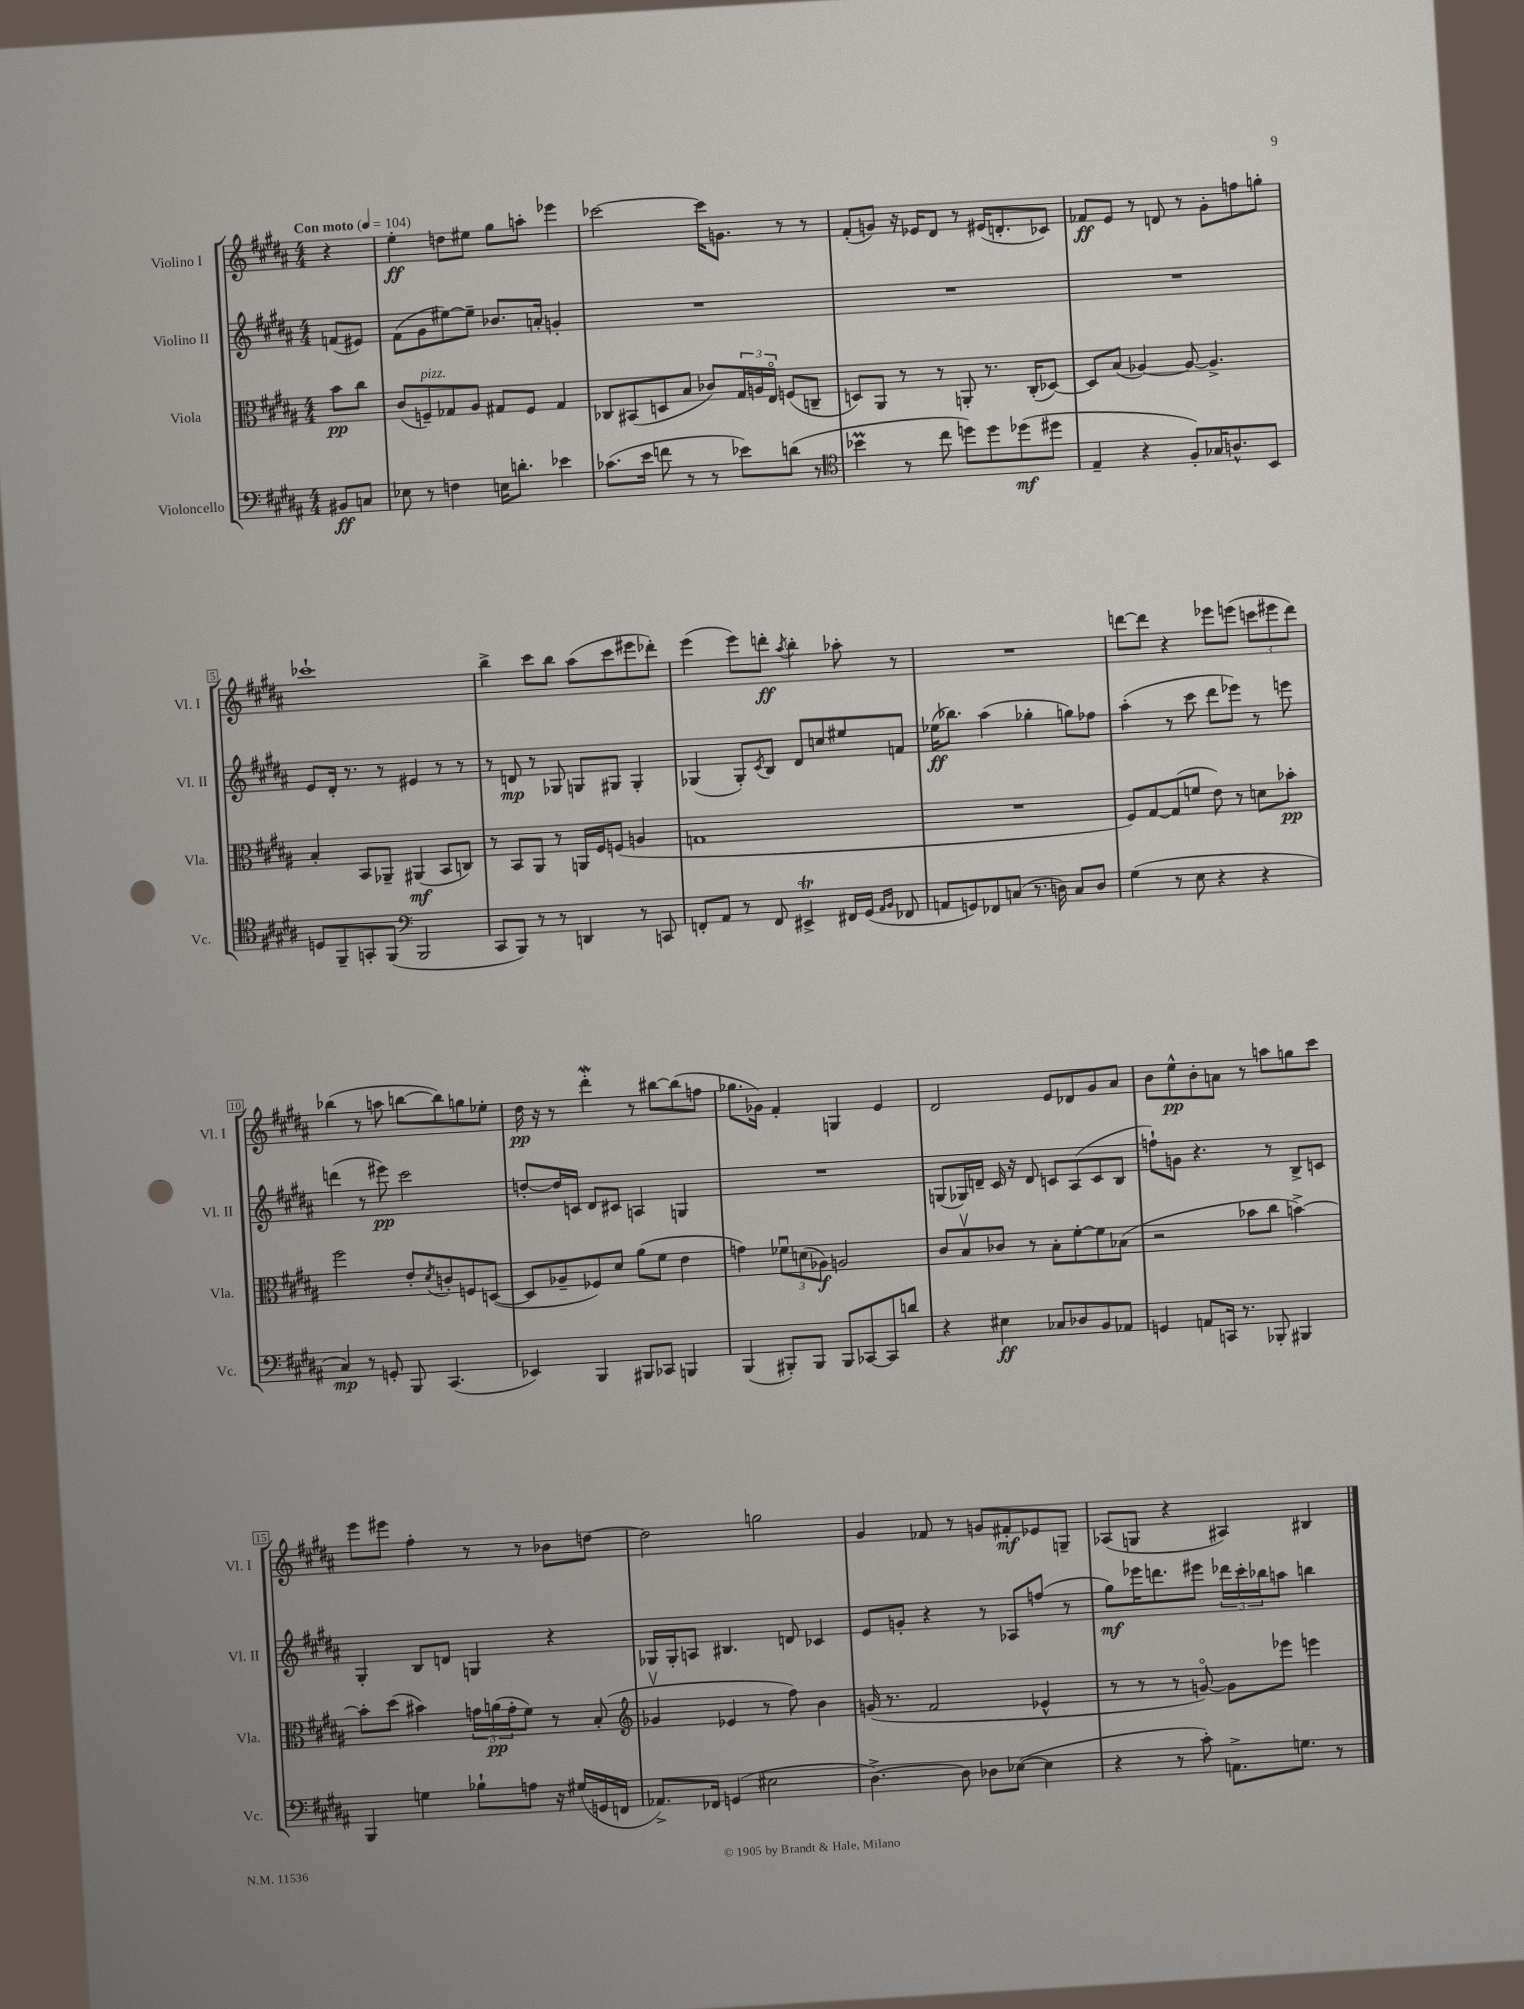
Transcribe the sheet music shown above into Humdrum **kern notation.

**kern	**kern	**kern	**kern
*staff4	*staff3	*staff2	*staff1
*clefF4	*clefC3	*clefG2	*clefG2
*k[f#c#g#d#a#]	*k[f#c#g#d#a#]	*k[f#c#g#d#a#]	*k[f#c#g#d#a#]
*M4/4	*M4/4	*M4/4	*M4/4
*MM104	*MM104	*MM104	*MM104
8BB#	8b	(8f	4r
8C	8cc#	8e#)	.
=	=	=	=
8E-	(8c#	(8f#	4ee'
8r	8F~)	8g#	.
4F	8G-	[8ee#)	8dd
.	8A#	8ee#~]	8ee#
16E	8G#	8.b-	8gg#
8.d'	.	.	.
.	8F	.	8aa'
.	.	16a'	.
4e-	4G#	4g'	4eee-
=	=	=	=
(8.c-	8C-	1r	[2ccc-
.	(8BB#	.	.
16e	.	.	.
8f	8D	.	.
8r	8B	.	.
8r	8c-)	.	16ccc-]
.	.	.	8.g
8e-)	24G#	.	.
.	24A	.	.
.	24Eo	.	.
(8d	(8F	.	8r
8r	8C~	.	8r
=	=	=	=
*clefC4	*	*	*
4b-	8D)	1r	(8f#'
.	8AA#	.	8g)
8r	8r	.	16r
.	.	.	16e-
8cc#	8r	.	8d#
8dd)	8AA'	.	8r
8dd	8.r	.	(16e#
.	.	.	8.d'
(8dd-	.	.	.
.	(16C#'	.	.
8dd#	[8D-)	.	8c-)
=	=	=	=
4E~	8D-]	1r	8f-
.	(8B	.	8e
4r	[4A-)	.	8r
.	.	.	8d
8F#')	8A-_	.	8r
16G-	4.A-^]	.	8g#'
8.A^^	.	.	.
.	.	.	8ff
8BB	.	.	8gg'
=	=	=	=
8D	4B'	8e	1ccc-`
8FF#~	.	16d#'	.
.	.	8.r	.
8GG'	8BB	.	.
(8FF#	8AA-~	8r	.
*clefF4	*	*	*
2BBB	(4AA#	4e#	.
.	8BB	8r	.
.	8C)	8r	.
=	=	=	=
8CC#	8r	8r	4bb^
8BBB)	8BB	8d	.
8r	8AA#	8r	8ccc#
8r	8r	8G-	8bb
4DD	16AA	8G	(8aa#
.	16F#	.	.
.	(8F	8G#	8ccc#
8r	4A	4G#'	8eee#
8CC	.	.	8ddd-')
=	=	=	=
8FF'	1G	(4G-	(4eee
8AA#	.	.	.
8r	.	8G-')	8eee)
.	.	8qc#	.
8FF	.	8B	8ddd'
.	.	.	8qaa#
4EE#^	.	8d#	4bb'
.	.	8cc	.
16FF#	.	8ee#	8aa-'
(16GG#	.	.	.
16qqAA#	.	.	.
16qqBB	.	.	.
8FF-	.	8f	8r
=	=	=	=
8AA	1r	(16ee-	1r
.	.	8.bb-)	.
8GG)	.	.	.
8FF-	.	(4aa#	.
(8C	.	.	.
8.r	.	4gg-'	.
16D)	.	.	.
8C	.	8gg)	.
8D	.	8ff-	.
=	=	=	=
(4G#	8F#)	(4aa#'	[8ddd
.	[8G#	.	8ddd]
8r	(8G#]	8r	4r
8E	8f	8ccc#	.
4r	8e)	8ddd#	8eee-
.	8r	8eee-)	(8eee
4r	8d	8r	12ccc
.	.	.	12eee#
.	8b-'	8eee	.
.	.	.	12ddd)
=	=	=	=
4C#)	2ff#	(4ddd	(4bb-
8r	.	8r	8r
8GG'	.	8eee#)	8aa
8BBB	8e'	2ccc#	[8bb
.	8qd#	.	.
(4.CC#	8c'	.	8bb])
.	8F	.	8gg
.	([8D	.	8ee-'
=	=	=	=
4EE-)	8D]	[8dd'	16dd#
.	.	.	16r
.	8A-~	16dd]	8r
.	.	16c	.
4BBB	8F-)	8d#	4ddd#'
.	8d#	8c#	.
8BBB#	(8a#	4A	8r
8CC-	8f#	.	[8bb#
4BBB	4e	4G	(8bb#]
.	.	.	8ff
=	=	=	=
(4BBB	4g)	1r	8.gg-
.	.	.	16g-)
8BBB#')	12f-u	.	4f#'
.	(12d	.	.
8BBB#	.	.	.
.	12A-)	.	.
8BBB#	2A	.	4G
[8CC-	.	.	.
8CC-]	.	.	4e
8d	.	.	.
=	=	=	=
4r	8c#	(8G	2d#
.	8Bv	16G-)	.
.	.	16d~	.
4E#	8c-	16c#	.
.	.	16r	.
.	8r	8d	.
8C-	8B'	8c	8e
8D-	[8f#'	(8A#	8d-
8BB	8f#]	8c	8g#
8AA-	(8B-	8B	8a#
=	=	=	=
4GG	2r	8ff`)	8b
.	.	8g	8ee^^
8AA	.	4.r	8b'
16CC	.	.	8a
8.r	.	.	.
.	8b-	.	8r
8BBB-'	8cc#	8r	8aa
4BBB#	[4b^)	8B^	8gg
.	.	8c	8ccc#
=	=	=	=
4BBB	8b']	4G#'	8eee
.	(8dd#	.	8eee#
4G	4b#)	8B	4ff#'
.	.	8d	.
8B-`	24g	4G	8r
.	(24a	.	.
.	24g'	.	.
8A	8f#)	.	8r
16r	8r	4r	8b-
(16G#	.	.	.
16GG	(8B'	.	[8dd
16FF	.	.	.
=	=	=	=
*	*clefG2	*	*
8.AA-^)	4g-v	16G-	2dd]
.	.	16G-'	.
.	.	8A	.
16FF-	.	.	.
(4GG	4e-	4.B#	.
2E#	8r	.	2gg
.	8ff#)	8d	.
.	4b	4c-	.
=	=	=	=
[4.D#^)	(16g	8e	4g#
.	8.r	.	.
.	.	8g'	.
.	2f#	4r	8f-
8D#]	.	.	8r
8D-	.	8r	8g
([8E-	.	8A-	8f#'
4E-]	4e-^^	(8ff	8e-
.	.	8r	8G~
=	=	=	=
4r	8r	8gg#)	(8A-
.	8r	16eee-	8G
.	.	8.ddd	.
8r	8r	.	4r
8c#')	[8go)	8eee#	.
8.AA^	8g]	24ddd-	4A#)
.	.	24ccc#'	.
.	.	24bb-	.
.	8eee-	8aa	.
8.G	.	.	.
.	4eee	4bb	4B#
8r	.	.	.
==	==	==	==
*-	*-	*-	*-
